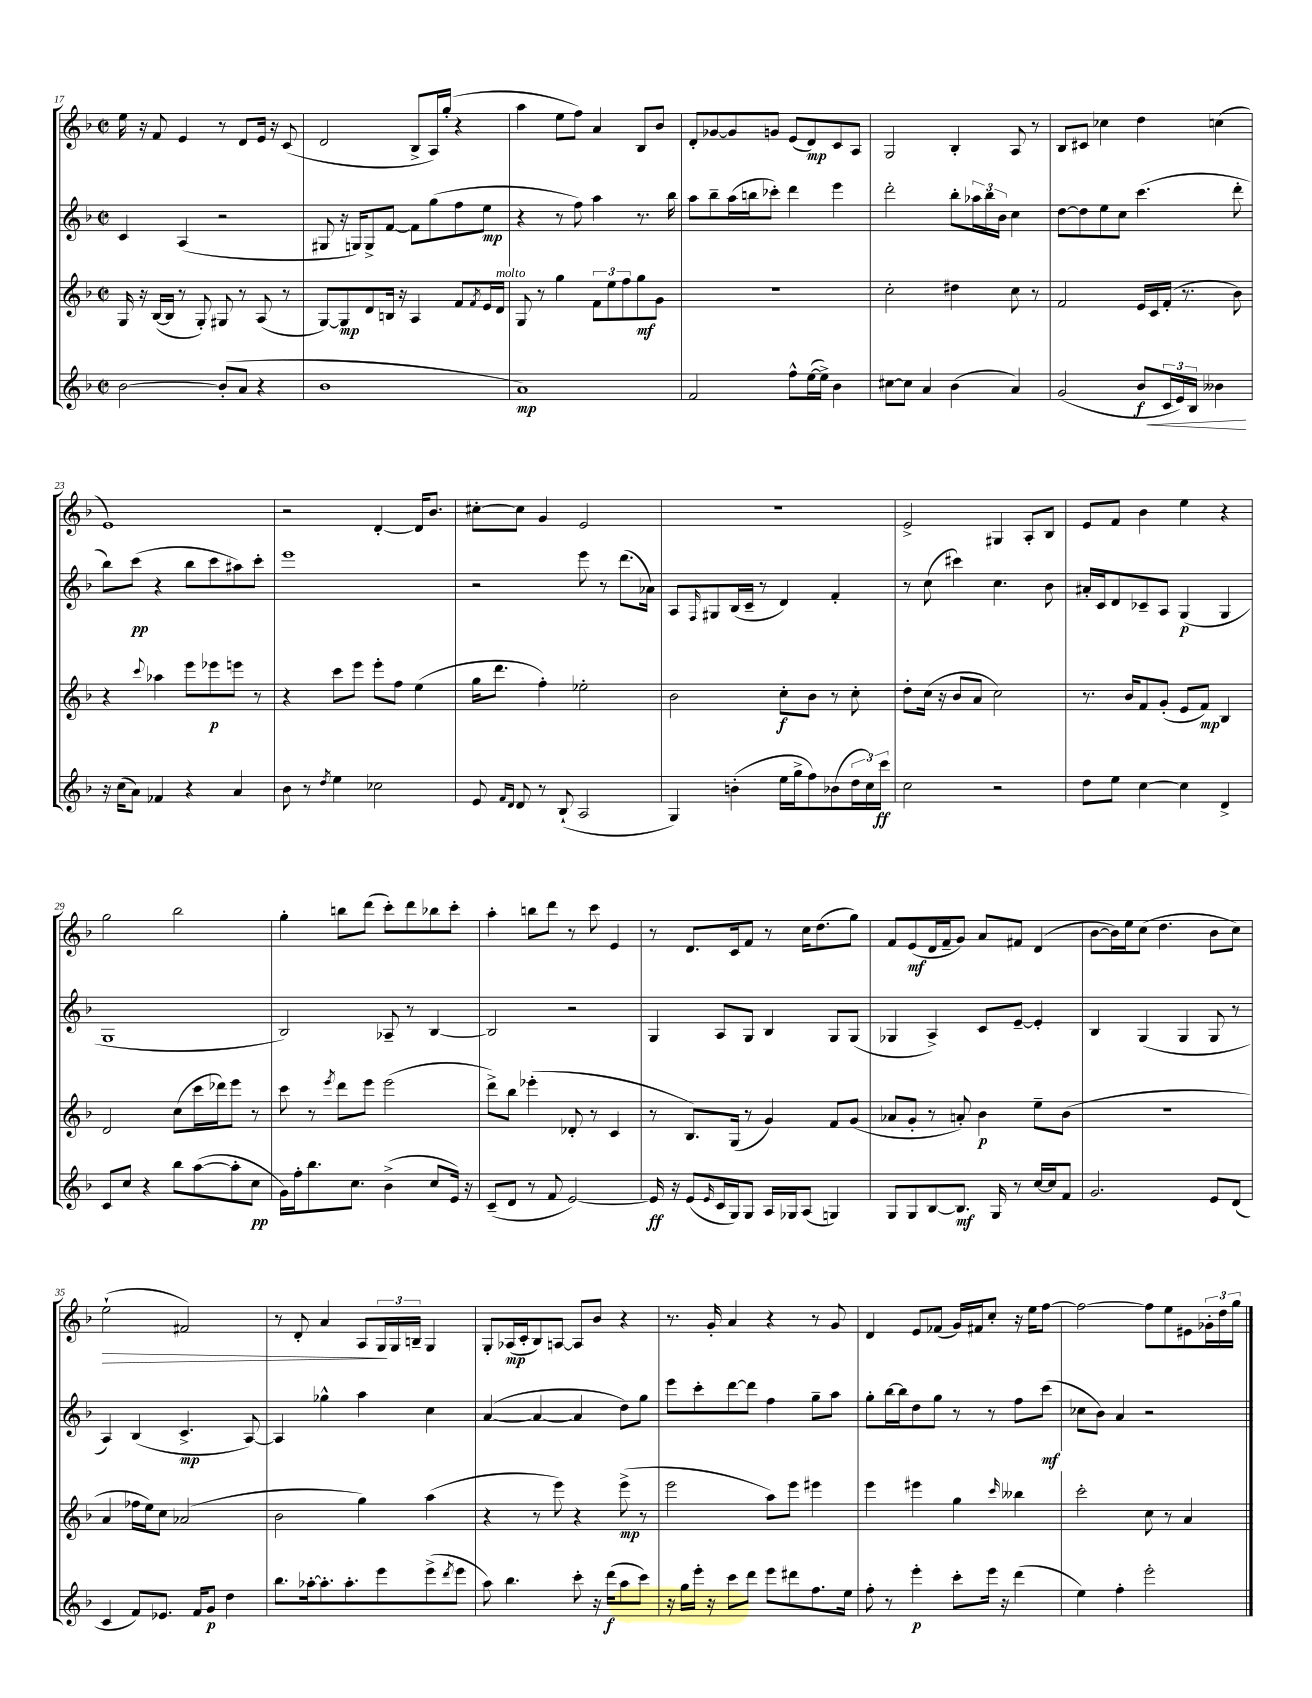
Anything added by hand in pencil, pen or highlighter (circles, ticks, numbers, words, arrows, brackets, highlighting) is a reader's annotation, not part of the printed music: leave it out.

**kern	**dynam	**kern	**dynam	**kern	**dynam	**kern	**dynam
*part4	*part4	*part3	*part3	*part2	*part2	*part1	*part1
*staff4	*staff4	*staff3	*staff3	*staff2	*staff2	*staff1	*staff1
*clefG2	*	*clefG2	*	*clefG2	*	*clefG2	*
*k[b-]	*	*k[b-]	*	*k[b-]	*	*k[b-]	*
*M2/2	*	*M2/2	*	*M2/2	*	*M2/2	*
*met(c|)	*	*met(c|)	*	*met(c|)	*	*met(c|)	*
=17	=17	=17	=17	=17	=17	=17	=17
[2b-\	.	16G/	.	4c/	.	16ee\	.
.	.	16r	.	.	.	16r	.
.	.	([16B-/LL	.	.	.	8f/	.
.	.	16B-/JJ]	.	.	.	.	.
.	.	8r	.	(4A/	.	4e/	.
.	.	8G'/)	.	.	.	.	.
(8b-'/L]	.	8G#X/	.	2r	.	8r	.
8a/J	.	8r	.	.	.	8d/L	.
4r	.	(8A/	.	.	.	16e/Jk	.
.	.	.	.	.	.	16r	.
.	.	8r	.	.	.	(8c/	.
=18	=18	=18	=18	=18	=18	=18	=18
1b-	.	[8G/L)	.	8G#X/	.	2d/	.
.	.	8G/]	mp	16r	.	.	.
.	.	.	.	16Gn/KL)	.	.	.
.	.	8d/	.	8G^/	.	.	.
.	.	16Bn/Jk	.	[8f/J	.	.	.
.	.	16r	.	.	.	.	.
.	.	4A/	.	8f\L]	.	8B-^/L	.
.	.	.	.	(8gg\	.	16A/L)	.
.	.	.	.	.	.	(16gg'/JJ	.
.	.	8f/L	.	8ff\	.	4r	.
.	.	8qf/	.	.	.	.	.
.	.	16e/L	.	8ee\J	mp	.	.
!	!	!LO:TX:a:i:t=molto	!	!	!	!	!
.	.	16d/JJ	.	.	.	.	.
=19	=19	=19	=19	=19	=19	=19	=19
1a)	mp	8G/	.	4r	.	4aa\	.
.	.	8r	.	.	.	.	.
.	.	4gg\	.	8r	.	8ee\L	.
.	.	.	.	8ff\)	.	8ff\J)	.
.	.	12f\L	.	4aa\	.	4a/	.
.	.	12ee\	.	.	.	.	.
.	.	12ff\	.	.	.	.	.
.	.	8gg\	mf	8.r	.	8B-/L	.
.	.	8g\J	.	.	.	8b-/J	.
.	.	.	.	16bb-\	.	.	.
=20	=20	=20	=20	=20	=20	=20	=20
2f/	.	1r	.	8aa\L	.	8d'/L	.
.	.	.	.	8bb-~\	.	[8g-X/	.
.	.	.	.	(16aa\L	.	8g-/]	.
.	.	.	.	16bbn\J	.	.	.
.	.	.	.	8ccc-X'\J)	.	8gn/J	.
8ff^^\L	.	.	.	4ddd\	.	(8e/L	.
([16ee\L	.	.	.	.	.	8d/)	mp
16ee^\JJ])	.	.	.	.	.	.	.
4b-\	.	.	.	4eee\	.	8c/	.
.	.	.	.	.	.	8A/J	.
=21	=21	=21	=21	=21	=21	=21	=21
[8cc#X\L	.	2cc'\	.	2ddd'\	.	2G/	.
8cc#\J]	.	.	.	.	.	.	.
4a/	.	.	.	.	.	.	.
(4b-\	.	4dd#X\	.	8bb-'\L	.	4B-'/	.
.	.	.	.	24aa-X\L	.	.	.
.	.	.	.	24bb-\	.	.	.
.	.	.	.	24b-\JJ	.	.	.
4a/)	.	8cc\	.	4cc\	.	8A/	.
.	.	8r	.	.	.	8r	.
=22	=22	=22	=22	=22	=22	=22	=22
(2g/	.	2f/	.	[8dd\L	.	8B-/L	.
.	.	.	.	8dd\]	.	8c#X/J	.
.	.	.	.	8ee\	.	4cc-X\	.
.	.	.	.	8cc\J	.	.	.
!	!LO:HP:b	!	!	!	!	!	!
8b-/L	< f	16e/LL	.	(4.ccc\	.	4dd\	.
.	.	16c/	.	.	.	.	.
24c/L	.	(16f'/JJ	.	.	.	.	.
24e/)	.	.	.	.	.	.	.
.	.	8.r	.	.	.	.	.
24B-/JJ	.	.	.	.	.	.	.
4b--X\	.	.	.	.	.	(4ccn\	.
.	.	8b-\)	.	8ddd'\	.	.	.
.	[	.	.	.	.	.	.
!!LO:LB:g=z
=23	=23	=23	=23	=23	=23	=23	=23
16r	.	4r	.	8bb-\L)	.	1e)	.
(16cc\KL	.	.	.	.	.	.	.
8a\J)	.	.	.	(8ccc\J	pp	.	.
.	.	8qqccc/	.	.	.	.	.
4f-X/	.	4aa-X\	.	4r	.	.	.
4r	.	8eee\L	.	8bb-\L	.	.	.
.	.	8eee-X\	p	8ccc\	.	.	.
4a/	.	8eeen\J	.	8aa#X\)	.	.	.
.	.	8r	.	8ccc'\J	.	.	.
=24	=24	=24	=24	=24	=24	=24	=24
8b-\	.	4r	.	1eee	.	2r	.
8r	.	.	.	.	.	.	.
8qdd/	.	.	.	.	.	.	.
4ee\	.	8ccc\L	.	.	.	.	.
.	.	8eee\J	.	.	.	.	.
2cc-X\	.	8eee'\L	.	.	.	[4d'/	.
.	.	8ff\J	.	.	.	.	.
.	.	(4ee\	.	.	.	16d/KL]	.
.	.	.	.	.	.	8.b-/J	.
=25	=25	=25	=25	=25	=25	=25	=25
8e/	.	16gg\KL	.	2r	.	[8cc#X'\L	.
.	.	8.ddd\J	.	.	.	.	.
16qqf/LL	.	.	.	.	.	.	.
16qqd/JJ	.	.	.	.	.	.	.
8d/	.	.	.	.	.	8cc#\J]	.
8r	.	4ff'\)	.	.	.	4g/	.
(8B-`/	.	.	.	.	.	.	.
2A/	.	2ee-X'\	.	8eee\	.	2e/	.
.	.	.	.	8r	.	.	.
.	.	.	.	(8.ddd\L	.	.	.
.	.	.	.	16a-X\Jk)	.	.	.
=26	=26	=26	=26	=26	=26	=26	=26
4G/)	.	2b-\	.	8A/L	.	1r	.
.	.	.	.	16qqF/	.	.	.
.	.	.	.	8G#X/	.	.	.
(4bn'\	.	.	.	(16B-/L	.	.	.
.	.	.	.	16c~/JJ	.	.	.
.	.	.	.	8r	.	.	.
16ee\LL	.	8cc'\L	f	4d/)	.	.	.
16gg^\J	.	.	.	.	.	.	.
8ff\)	.	8b-\J	.	.	.	.	.
(8b-X\	.	8r	.	4f'/	.	.	.
24dd\L	.	8cc'\	.	.	.	.	.
24cc\)	.	.	.	.	.	.	.
24ccc\JJ	ff	.	.	.	.	.	.
=27	=27	=27	=27	=27	=27	=27	=27
2cc\	.	8dd'\L	.	8r	.	2e^/	.
.	.	(16cc\Jk	.	(8cc\	.	.	.
.	.	16r	.	.	.	.	.
.	.	8b-/L	.	4ccc#X\)	.	.	.
.	.	8a/J	.	.	.	.	.
2r	.	2cc\)	.	4.cc\	.	4G#X/	.
.	.	.	.	.	.	8A'/L	.
.	.	.	.	8b-\	.	8B-/J	.
=28	=28	=28	=28	=28	=28	=28	=28
8dd\L	.	8.r	.	16a#X'/LL	.	8e/L	.
.	.	.	.	16c/J	.	.	.
8ee\J	.	.	.	8d/	.	8f/J	.
.	.	16b-/KL	.	.	.	.	.
[4cc\	.	8f/	.	8c-X~/	.	4b-\	.
.	.	(8g'/J	.	8A/J	.	.	.
4cc\]	.	8e/L	.	(4G/	p	4ee\	.
.	.	8f/J)	mp	.	.	.	.
4d^/	.	4B-/	.	4G/	.	4r	.
!!LO:LB:g=z
=29	=29	=29	=29	=29	=29	=29	=29
8c/L	.	2d/	.	1G	.	2gg\	.
8cc/J	.	.	.	.	.	.	.
4r	.	.	.	.	.	.	.
8bb-\L	.	(8cc\L	.	.	.	2bb-\	.
([8aa\	.	16ccc\L	.	.	.	.	.
.	.	16ddd-X\J)	.	.	.	.	.
8aa'\]	.	8eee\J	.	.	.	.	.
8cc\J	pp	8r	.	.	.	.	.
=30	=30	=30	=30	=30	=30	=30	=30
16g\LL)	.	8ccc\	.	2B-/)	.	4gg'\	.
16ff'\J	.	.	.	.	.	.	.
8.bb-\	.	8r	.	.	.	.	.
.	.	8qeee/	.	.	.	.	.
.	.	8ddd\L	.	.	.	8bbn\L	.
8.cc\J	.	.	.	.	.	.	.
.	.	8eee\J	.	.	.	(8ddd\J	.
(4b-^\	.	(2eee\	.	8A-X~/	.	8ccc'\L)	.
.	.	.	.	8r	.	8ddd\	.
8cc/L	.	.	.	[4B-/	.	8bb-X\	.
16e/Jk)	.	.	.	.	.	8ccc'\J	.
16r	.	.	.	.	.	.	.
=31	=31	=31	=31	=31	=31	=31	=31
(8c~/L	.	8ddd^\L)	.	2B-/]	.	4aa'\	.
8d/J	.	8bb-\J	.	.	.	.	.
8r	.	(4eee-X'\	.	.	.	8bbn\L	.
8f/	.	.	.	.	.	8ddd\J	.
[2e/)	.	8d-X'/	.	2r	.	8r	.
.	.	8r	.	.	.	8ccc\	.
.	.	4c/	.	.	.	4e/	.
=32	=32	=32	=32	=32	=32	=32	=32
16e/]	ff	8r	.	4G/	.	8r	.
16r	.	.	.	.	.	.	.
(8e/L	.	8.B-/L)	.	.	.	8.d/L	.
16qqe/	.	.	.	.	.	.	.
16c/L	.	.	.	8A/L	.	.	.
16G/J)	.	(16G/Jk	.	.	.	16c/k	.
8G/J	.	8r	.	8G/J	.	8f/J	.
16A/LL	.	4g/)	.	4B-/	.	8r	.
16G-X/J	.	.	.	.	.	.	.
(8A/J	.	.	.	.	.	16cc\KL	.
.	.	.	.	.	.	(8.dd\	.
4Gn/)	.	8f/L	.	8G/L	.	.	.
.	.	(8g/J	.	(8G/J	.	8gg\J)	.
=33	=33	=33	=33	=33	=33	=33	=33
8G/L	.	8a-X/L	.	4G-X/	.	8f/L	.
8G/	.	8g'/J	.	.	.	(8e/	mf
[8B-/	.	8r	.	4A^/)	.	16d/L	.
.	.	.	.	.	.	16f~/J	.
8.B-/J]	mf	8an'/)	.	.	.	8g/J)	.
.	.	4b-\	p	8c/L	.	8a/L	.
16G/	.	.	.	.	.	.	.
8r	.	.	.	[8e~/J	.	8f#X/J	.
[16cc/LL	.	8ee~\L	.	4e'/]	.	(4d/	.
16cc/J]	.	.	.	.	.	.	.
8f/J	.	(8b-\J	.	.	.	.	.
=34	=34	=34	=34	=34	=34	=34	=34
2.g/	.	1r	.	4B-/	.	[8b-\L	.
.	.	.	.	.	.	16b-\L])	.
.	.	.	.	.	.	16ee\J	.
.	.	.	.	(4G/	.	(8cc\J	.
.	.	.	.	.	.	4.dd\	.
.	.	.	.	4G/	.	.	.
8e/L	.	.	.	8G/	.	8b-\L	.
(8d/J	.	.	.	8r	.	8cc\J)	.
!!LO:LB:g=z
=35	=35	=35	=35	=35	=35	=35	=35
!	!	!	!	!	!	!	!LO:HP:b
4c/	.	4a/	.	4A/)	.	(2ee`\	>
8f/L)	.	16ff-X\LL	.	(4B-/	.	.	.
.	.	16ee\J)	.	.	.	.	.
8.e-X/J	.	8cc\J	.	.	.	.	.
.	.	(2a-X/	.	4.c^/	mp	2f#X/)	.
16f/KL	.	.	.	.	.	.	.
8g/J	p	.	.	.	.	.	.
4dd\	.	.	.	.	.	.	.
.	.	.	.	[8A/)	.	.	.
=36	=36	=36	=36	=36	=36	=36	=36
8.bb-\L	.	2b-\	.	4A/]	.	8r	.
.	.	.	.	.	.	8d'/	.
[16aa-X'\k	.	.	.	.	.	.	.
8.aa-'\]	.	.	.	4gg-X^^\	.	4a/	.
8.aa-'\	.	.	.	.	.	.	.
.	.	4gg\)	.	4aa\	.	8A/L	.
8eee\	.	.	.	.	.	24G/L	.
.	.	.	.	.	.	24G/	]
.	.	.	.	.	.	24Bn~/JJ	.
(8eee^\	.	(4aa\	.	4cc\	.	4G/	.
8qddd/	.	.	.	.	.	.	.
8eee\J	.	.	.	.	.	.	.
=37	=37	=37	=37	=37	=37	=37	=37
8aa\)	.	4r	.	([4a/	.	8G'/L	.
4.bb-\	.	.	.	.	.	(16A-X/L	mp
.	.	.	.	.	.	16c'/J	.
.	.	8r	.	4a/_	.	8B-/)	.
.	.	8eee\)	.	.	.	[8An/J	.
8ccc'\	.	4r	.	4a/]	.	8A/L]	.
16r	.	.	.	.	.	8b-/J	.
(16ddd\KL	f	.	.	.	.	.	.
8aa\	.	(8eee^\	mp	8dd\L)	.	4r	.
8ccc\J)	.	8r	.	8gg\J	.	.	.
=38	=38	=38	=38	=38	=38	=38	=38
16r	.	2eee\	.	8eee\L	.	8.r	.
16gg\LL	.	.	.	.	.	.	.
16eee'\JJ	.	.	.	8ccc'\	.	.	.
16r	.	.	.	.	.	16g'/	.
8ccc\L	.	.	.	[8ddd\	.	4a/	.
8ddd\J	.	.	.	8ddd\J]	.	.	.
8eee\L	.	8aa\L)	.	4ff\	.	4r	.
8ddd#X\	.	8eee\J	.	.	.	.	.
8.ff\	.	4eee#X\	.	8gg~\L	.	8r	.
.	.	.	.	8aa\J	.	8g/	.
16ee\Jk	.	.	.	.	.	.	.
=39	=39	=39	=39	=39	=39	=39	=39
8ff'\	.	4eee\	.	8gg'\L	.	4d/	.
8r	.	.	.	[16bb-\L	.	.	.
.	.	.	.	16bb-\J]	.	.	.
4eee'\	p	4eee#X\	.	8dd\	.	8e/L	.
.	.	.	.	8gg\J	.	(8f-X/J	.
8ccc'\L	.	4gg\	.	8r	.	16g/LL)	.
.	.	.	.	.	.	16f#X/J	.
16eee\Jk	.	.	.	8r	.	8cc'/J	.
16r	.	.	.	.	.	.	.
.	.	16qqccc/	.	.	.	.	.
(4ddd\	.	4bb--X\	.	8ff\L	.	16r	.
.	.	.	.	.	.	16ee\KL	.
.	.	.	.	(8ccc\J	mf	[8ff\J	.
=40	=40	=40	=40	=40	=40	=40	=40
4ee\)	.	2ccc'\	.	8cc-X\L	.	2ff\_	.
.	.	.	.	8b-\J)	.	.	.
4ff'\	.	.	.	4a/	.	.	.
2eee'\	.	8cc\	.	2r	.	8ff\L]	.
.	.	8r	.	.	.	8ee\	.
.	.	4a/	.	.	.	8e#X\	.
.	.	.	.	.	.	24g-X'\L	.
.	.	.	.	.	.	24dd\	.
.	.	.	.	.	.	24gg\JJ	.
==	==	==	==	==	==	==	==
*-	*-	*-	*-	*-	*-	*-	*-
